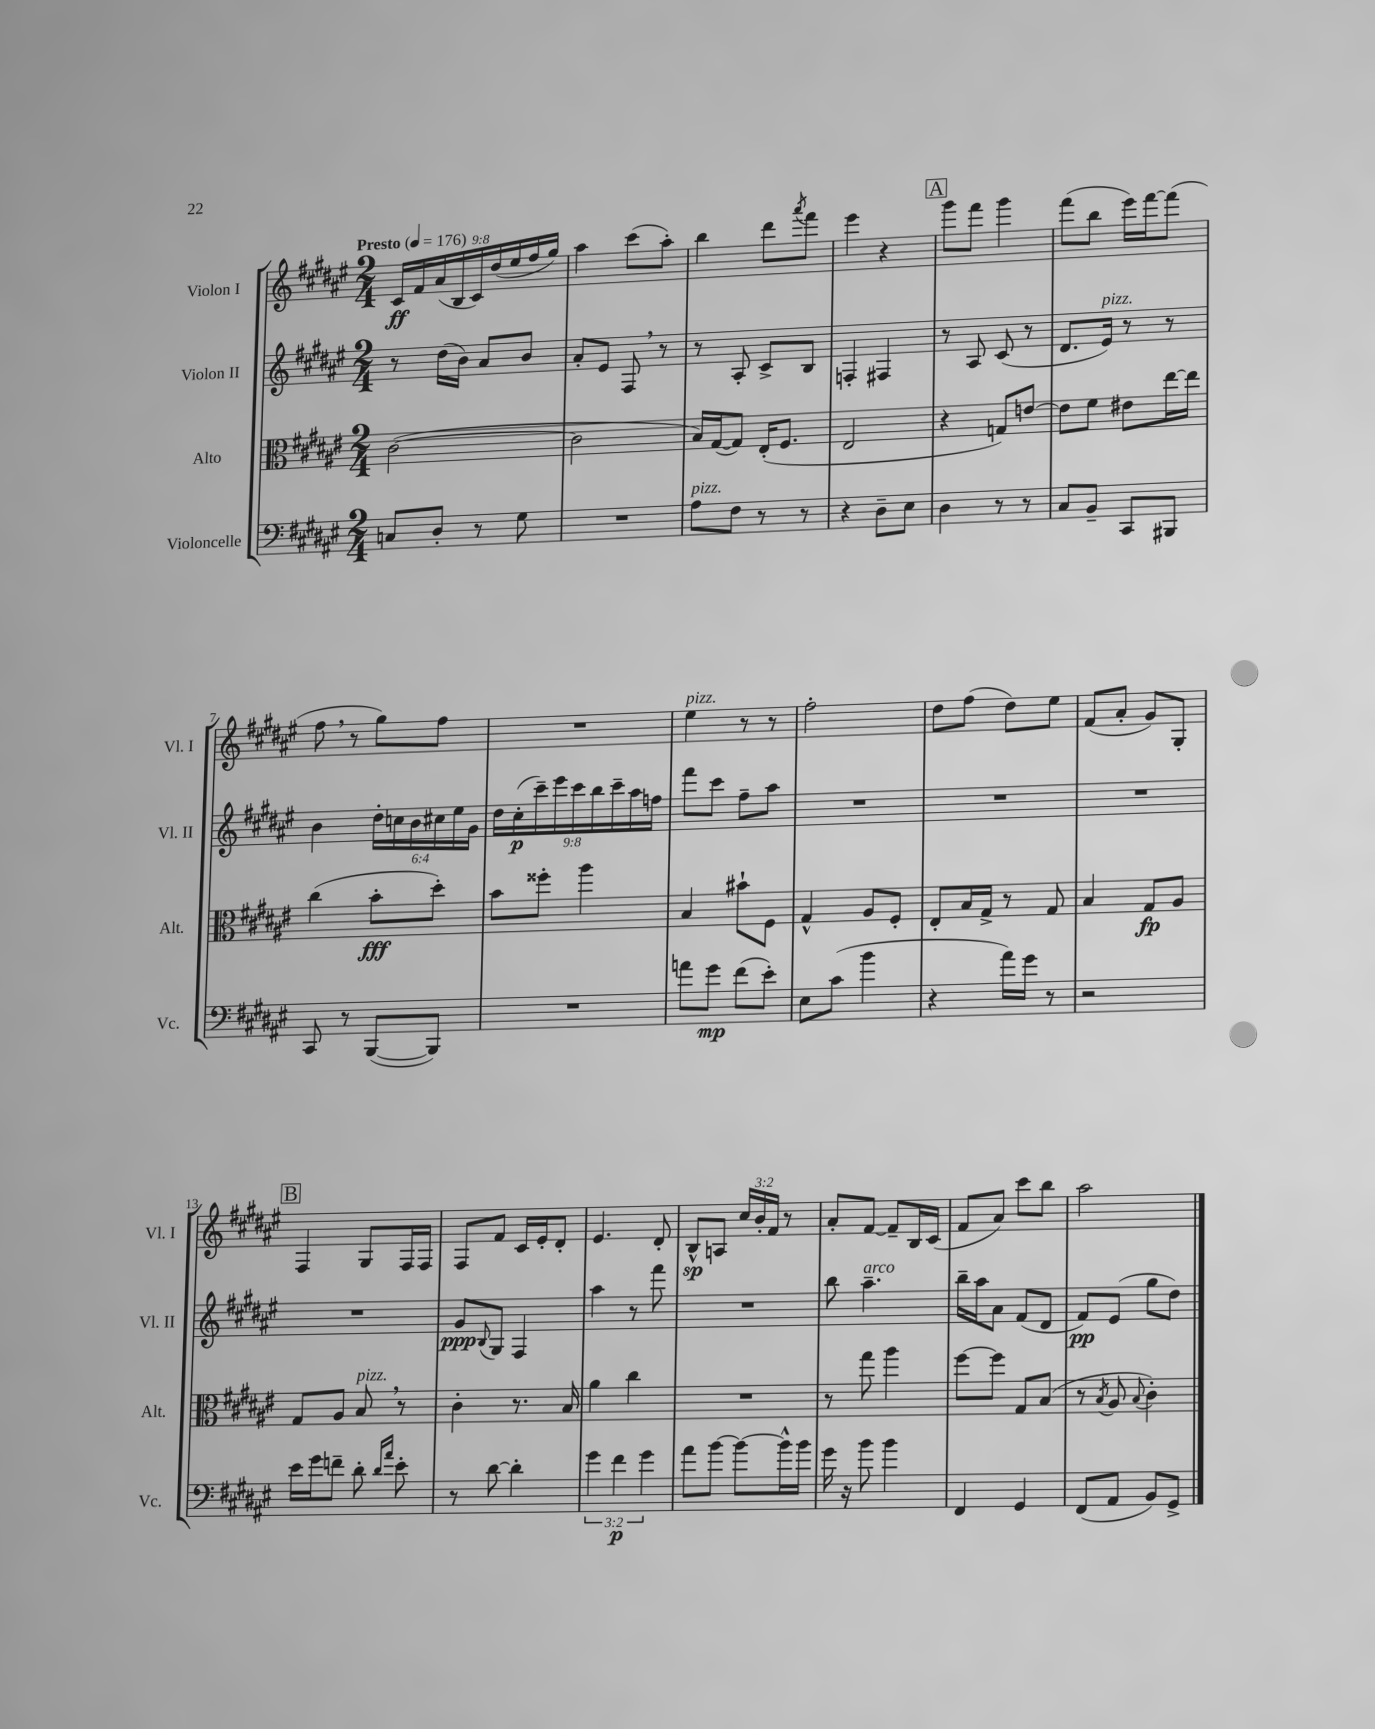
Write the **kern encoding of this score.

**kern	**kern	**kern	**kern
*staff4	*staff3	*staff2	*staff1
*clefF4	*clefC3	*clefG2	*clefG2
*k[f#c#g#d#a#e#]	*k[f#c#g#d#a#e#]	*k[f#c#g#d#a#e#]	*k[f#c#g#d#a#e#]
*M2/4	*M2/4	*M2/4	*M2/4
*MM176	*MM176	*MM176	*MM176
8C	([2c#	8r	18c#
.	.	.	18f#
.	.	.	(18a#
8D#'	.	(16dd#	.
.	.	.	18B
.	.	16b)	.
.	.	.	18c#)
8r	.	8a#	.
.	.	.	(18dd#
.	.	.	18ee#
8G#	.	8b	.
.	.	.	18ff#
.	.	.	18gg#)
=	=	=	=
2r	2c#]	8a#'	4aa#
.	.	8e#	.
.	.	8F#	(8ccc#
.	.	8r	8aa#')
=	=	=	=
8A#	16B)	8r	4bb
.	([16G#	.	.
8F#	8G#])	8A#'	.
8r	(16E#'	8c#^	8ddd#
.	8.F#	.	.
.	.	.	8qaaa#
8r	.	8B	8fff#
=	=	=	=
4r	2E#	4F'	4eee#
8D#~	.	4F#	4r
8E#	.	.	.
=	=	=	=
4D#	4r	8r	8ggg#
.	.	8A#	8fff#
8r	8G)	(8c#	4ggg#
8r	[8e	8r	.
=	=	=	=
8C#	8e]	8.d#	(8fff#
8BB~	8f#	.	8bb
.	.	16e#)	.
8CC#	8e#	8r	16eee#)
.	.	.	[16fff#
8BBB#	[16ee#	8r	(8fff#]
.	16ee#]	.	.
=	=	=	=
8CC#	(4cc#	4b	8ff#
8r	.	.	8r
([8BBB	8b'	24dd#'	8gg#)
.	.	24cc	.
.	.	24b	.
8BBB])	8dd#')	24cc#	8ff#
.	.	24ee#	.
.	.	24g#	.
=	=	=	=
2r	8b	18dd#	2r
.	.	(18cc#'	.
.	.	18ccc#~)	.
.	8ff##'	.	.
.	.	18eee#	.
.	.	18ccc#	.
.	4aa#	.	.
.	.	18bb	.
.	.	18ccc#~	.
.	.	18aa#	.
.	.	18ff	.
=	=	=	=
8a	4B	8fff#	4ee#
8g#	.	8ccc#	.
(8f#	8b#`	8ff#~	8r
8e#')	8F#	8aa#	8r
=	=	=	=
8E#	4G#^^	2r	2ff#'
(8c#	.	.	.
4b	8A#	.	.
.	8F#'	.	.
=	=	=	=
4r	8E#'	2r	8dd#
.	16B	.	(8ff#
.	16G#^	.	.
16a#)	8r	.	8dd#)
16g#	.	.	.
8r	8G#	.	8ee#
=	=	=	=
2r	4B	2r	(8f#
.	.	.	8a#'
.	8G#	.	8g#)
.	8A#	.	8G#'
=	=	=	=
16e#	8G#	2r	4F#
16g#	.	.	.
8f~	8A#	.	.
8d#'	8B	.	8G#
16qqd#	.	.	.
16qqa#	.	.	.
8e#'	8r	.	16F#
.	.	.	16F#
=	=	=	=
8r	4c#'	8g#	8F#
.	.	8qqB	.
[8d#	.	8G#	8f#
4d#']	8.r	4F#	16c#
.	.	.	16e#'
.	.	.	8d#'
.	16B	.	.
=	=	=	=
6g#	4a#	4aa#	4.e#
6f#	.	.	.
.	4cc#	8r	.
6g#	.	.	.
.	.	8fff#	8d#'
=	=	=	=
8a#	2r	2r	8B^^
[8b	.	.	8A
8b_	.	.	24cc#
.	.	.	24b'
.	.	.	24f#
16b^^]	.	.	8r
16b	.	.	.
=	=	=	=
16g#	8r	8bb	8a#'
16r	.	.	.
8b	8gg#	4.aa#~	[8f#
4b	4aa#	.	8f#~]
.	.	.	16B
.	.	.	(16c#
=	=	=	=
4FF#	[8ff#	16bb~	8f#
.	.	16aa#	.
.	8ff#]	8a#	8a#)
4GG#	8G#	(8f#	8ccc#
.	(8B	8d#	8bb
=	=	=	=
(8FF#	8r	8f#)	2aa#
.	8qB	.	.
8AA#	8A#	(8e#	.
.	8qqB	.	.
8BB)	4c#')	8gg#	.
8GG#^	.	8dd#)	.
==	==	==	==
*-	*-	*-	*-
